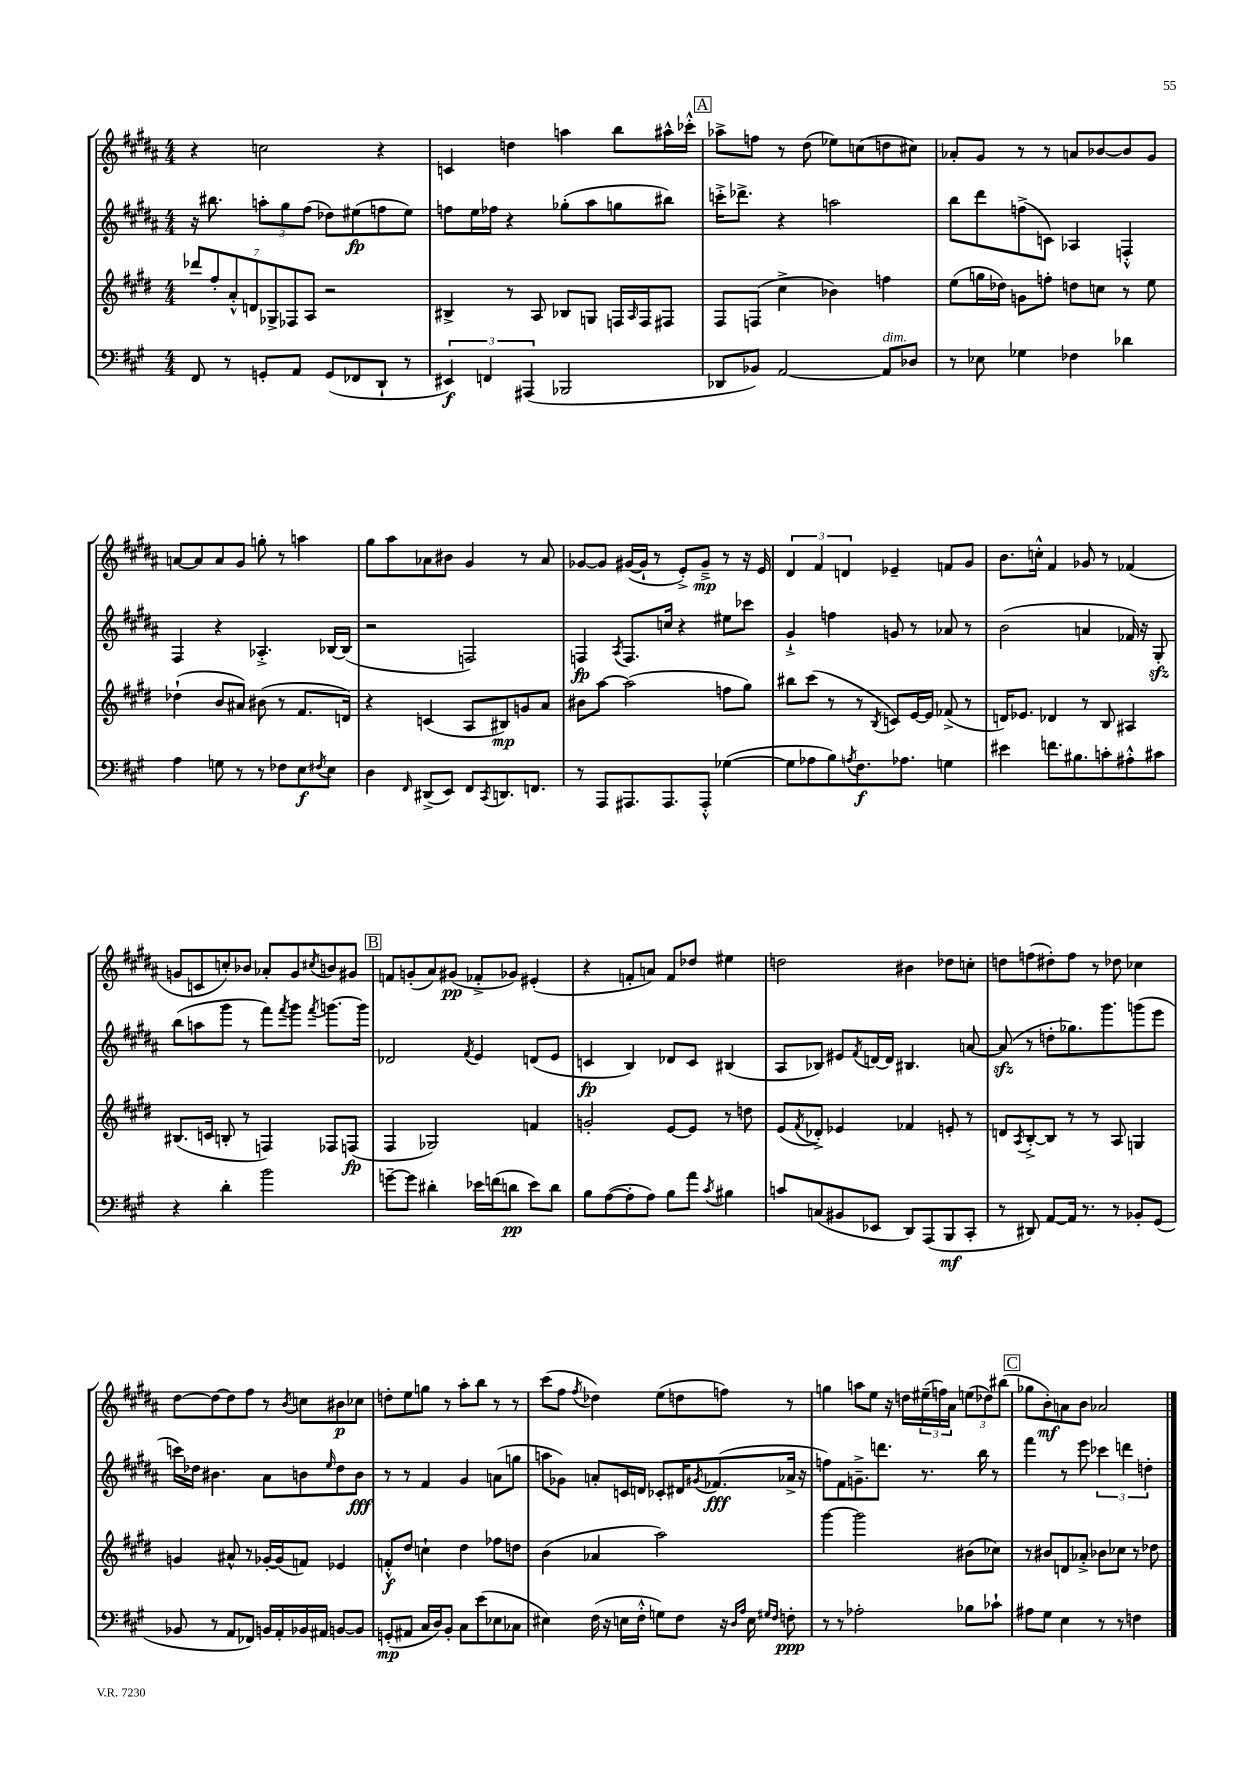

**kern	**kern	**kern	**kern
*staff4	*staff3	*staff2	*staff1
*clefF4	*clefG2	*clefG2	*clefG2
*k[f#c#g#]	*k[f#c#g#d#]	*k[f#c#g#d#a#]	*k[f#c#g#d#a#]
*M4/4	*M4/4	*M4/4	*M4/4
8FF#/	14ddd-/L	16r	4r
.	.	8.bb#\	.
.	14ff#'/	.	.
8r	.	.	.
.	14a'^^/	.	.
.	14d/	.	.
8GG'/L	.	12aa'\L	2cc\
.	14G-^/	.	.
.	.	12gg#\	.
.	14F-/	.	.
8AA/J	.	.	.
.	.	(12ff#\J	.
.	14A/J	.	.
(8GG/L	2r	8dd-\L)	.
8FF-/	.	(8ee#\	.
8DD`/J	.	8ff\	4r
8r	.	8ee#\J)	.
=	=	=	=
6EE#/)	4B#^/	8ff\L	4c/
.	.	16ee\L	.
6FF/	.	.	.
.	.	16ff-\JJ	.
.	8r	4r	4dd\
(6AAA#/	.	.	.
.	8A/	.	.
2BBB-/	8B-/L	(8gg-'\L	4aa\
.	8G/J	8aa#\	.
.	16F/LL	8gg\	8bb\L
.	16qqA/	.	.
.	16F/J	.	.
.	8F#/J	8bb#\J)	16aa#^^\L
.	.	.	16ccc-'^^\JJ
=	=	=	=
8DD-/L	8F#/L	16ccc'^\LK	8aa-^\L
.	.	8.ddd-^\J	.
8BB-/J)	(8F/J	.	8ff\J
[2AA/	4cc#^\	4r	8r
.	.	.	(8dd#\
.	4b-\)	2aa\	8ee-\L)
.	.	.	(8cc\
8AA/]L	4ff\	.	8dd\
8D-/J	.	.	8cc#\J)
=	=	=	=
8r	(8ee\L	8bb\L	8a-'/L
8E-\	16gg\L	8ddd#\	8g#/J
.	16dd-\JJ)	.	.
4G-\	8g\L	(8ff^\	8r
.	8ff'\J	8c\J)	8r
4F-\	8dd\L	4A-/	8a/L
.	8cc\J	.	[8b-/
4d-\	8r	4F'^^/	8b-/]
.	8ee\	.	8g#/J
=	=	=	=
4A\	(4dd-`\	4F#/	[8a/L
.	.	.	8a/]
8G\	8b/L	4r	8a/
8r	8a#/J)	.	8g#/J
8r	(8b#\	4.A-'^/	8gg'\
8F-\L	8r	.	8r
8E\	8.f#/L	.	4aa\
8qF#/	.	.	.
8E\J	.	[16B-/LL	.
.	16d/Jk)	(16B-/]JJ	.
=	=	=	=
4D\	4r	2r	8gg#\L
.	.	.	8aa#\
16qqFF#/	.	.	.
(8DD#^/L	(4c/	.	8a-\
8EE/J)	.	.	8b#\J
8FF#/L	8A/L	2F/)	4g#/
8qCC#/	.	.	.
8.DD/	8B#/)	.	.
.	8g/	.	8r
8.FF/J	.	.	.
.	8a/J	.	8a-/
=	=	=	=
8r	8b#\L	4F/	[8g-/L
8AAA/L	[8aa\J	.	8g-/]J
.	.	8qA#/	.
8.AAA#/	(2aa\]	8.F/L	([16g#/LL
.	.	.	16g#`/]JJ
.	.	.	8r
8.AAA#/	.	16cc/Jk	.
.	.	4r	8e'^/L)
8AAA#'^^/J	.	.	8g#~^/J
([4G-\	8ff\L	8ee#\L	8r
.	8gg#\J)	8ccc-\J	16r
.	.	.	16e/
=	=	=	=
8G-\]L	8bb#\L	4g#`^/	6d#/
8A-\	(8ccc#\J	.	.
.	.	.	6f#/
8B\)	8r	4ff\	.
.	.	.	6d/
8qA/	.	.	.
8.F#\	8r	.	.
.	8qB/	.	.
.	8c/L)	8g/	4e-~/
8.A-\J	.	.	.
.	[16e/L	8r	.
.	16e/]JJ	.	.
4G\	(8f-^/	8a-/	8f/L
.	8r	8r	8g#/J
=	=	=	=
4e#\	16d/LK)	(2b\	8.b\L
.	8.e-/J	.	.
.	.	.	16cc'^^\Jk
8.f\L	4d-/	.	4f#/
8.B#\	.	.	.
.	8r	4a/	8g-/
8c'\	8B/	.	8r
8A#'^^\	4A#/	16f-/)	(4f-/
.	.	16r	.
8c#\J	.	8G#'/	.
=	=	=	=
4r	(8.B#/L	(8bb\L	8g/L
.	.	8aa\	8c/
.	16c/Jk	.	.
4d'\	8B'/	8ggg#\J	8cc'/)
.	8r	8r	8b-/J
2b\	4F/)	8fff#\L)	8a-'/L
.	.	8qfff#/	.
.	.	8ggg#\J	8g/
.	.	8qfff#/	8qcc#/
.	8F-/L	[8.ggg\L	8b/
.	(8F/J	.	8g#/J
.	.	16ggg\]Jk	.
=	=	=	=
[8g~\L	4F#/	2d-/	8f/L
8g\]J	.	.	(8g'/
4d#'\	2G-/)	.	8a#/)
.	.	.	(8g#/J
.	.	8qf#/	.
16e-\LL	.	4e/	8f-'^/L
(16f\J	.	.	.
8d\J	.	.	8g-/J)
8e-\L)	4f/	(8d/L	(4e#'/
8d\J	.	8e/J	.
=	=	=	=
8B\L	2g'/	4c/	4r
([8A\	.	.	.
8A'\]	.	4B/)	8f'/L
8A\J)	.	.	8a/J)
8B\L	[8e/L	8d-/L	8f/L
8a\J	8e/]J	8c/J	8dd-/J
8qc#/	.	.	.
4B#\	8r	(4B#/	4ee#\
.	8dd\	.	.
=	=	=	=
8c/L	(8e/L	8A#/L	2dd\
.	8qf#/	.	.
(8C/	8d-'^/J)	8B-/J)	.
8BB#/	4e-/	8e#/L	.
.	.	8qf#/	.
8EE-/J	.	[16d/L	.
.	.	16d/]JJ	.
8DD/L)	4f-/	4.B#/	4b#\
(8AAA/	.	.	.
8BBB/	8e'/	.	8dd-\L
8CC#'/J	8r	[8a/	8cc'\J
=	=	=	=
8r	8d/L	(8a/]	8dd\L
.	8qA/	.	.
8DD#/)	[8B'^/	8r	(8ff\
[8AA/L	8B/]J	8dd'\L	8dd#'\)
16AA/]Jk	8r	8.gg-\)	8ff\J
8.r	.	.	.
.	8r	.	8r
.	.	8.ggg#\	.
8r	8A/	.	8dd-\
8BB-'/L	4G/	(8ggg\	4cc-\
(8GG#/J	.	8eee\J	.
=	=	=	=
8BB-/	4g/	16ccc\LL)	[8dd#\L
.	.	16dd-\JJ	.
8r	.	4.b#\	8dd#\_
8AA/L	8a#^^/	.	8dd#\]
8FF-/J)	8r	.	8ff#\J
16BB/LL	[16g-'/LL	8a#\L	8r
16AA'/	(16g-/]J	.	.
.	.	.	8qb/
16BB-/	8f/J)	8b\	8cc\L
16AA#/JJ	.	.	.
.	.	16qqee/	.
[8BB/L	4e-/	8dd-\	8b#\
8BB/]J	.	8b\J	8cc-\J
=	=	=	=
(8GG'/L	8f'^^/L	8r	8dd'\L
8AA#/J	8dd#/J	8r	8ee\
16C#/LL	4cc`\	4f#/	8gg\J
16D/J)	.	.	.
8BB'/J	.	.	8r
8C#\L	4dd#\	4g#/	8aa#'\L
(8e\	.	.	8bb\J
8E-\	8ff-\L	(8a\L	8r
8C-\J	8dd\J	8gg\J	8r
=	=	=	=
4E#\)	(4b\	8aa\L	(8ccc#\L
.	.	8g-\J)	8ff#\J
.	.	.	8qff#/
(16F#\	4a-/	8a'/L	4dd-\)
16r	.	.	.
16E\LL	.	16c/L	.
16F#'^^\JJ	.	16d/JJ	.
8G\L)	2aa\)	8c-'/L	(8ee\L
8F#\J	.	16d#/K	8dd\
.	.	8qg#/	.
.	.	(8.f-/	.
16r	.	.	8ff\J)
16qqD/LL	.	.	.
16qqA/JJ	.	.	.
16E\	.	.	.
16qqG#/LL	.	.	.
16qqF#/JJ	.	.	.
8F'\	.	16a-^/Jk	8r
.	.	16r	.
=	=	=	=
8r	[4ggg#\	8ff\L)	4gg\
8r	.	8f#\	.
2A-'\	2ggg#\]	8.g~^\	8aa\L
.	.	.	8ee\J
.	.	8.ddd\J	.
.	.	.	16r
.	.	.	16dd\LL
.	.	8.r	(24ee#~\
.	.	.	24ff\)
.	.	.	24a#\JJ
8B-\L	(8b#\L	.	(12ee\L
.	.	16bb\	.
.	.	.	12dd-\)
8c-`\J	8cc-\J)	8r	.
.	.	.	(12bb#\J
=	=	=	=
8A#\L	8r	4fff#\	8gg-\L
8G#\J	8b#/L	.	8b'\)
4E\	8d/	8r	8a\
.	8a-'^/J	8eee\	8b\J
8r	8b-\L	6ccc-\	2a-/
8r	8cc-\J	.	.
.	.	6ddd\	.
4F\	8r	.	.
.	.	6dd'\	.
.	8dd-\	.	.
==	==	==	==
*-	*-	*-	*-
